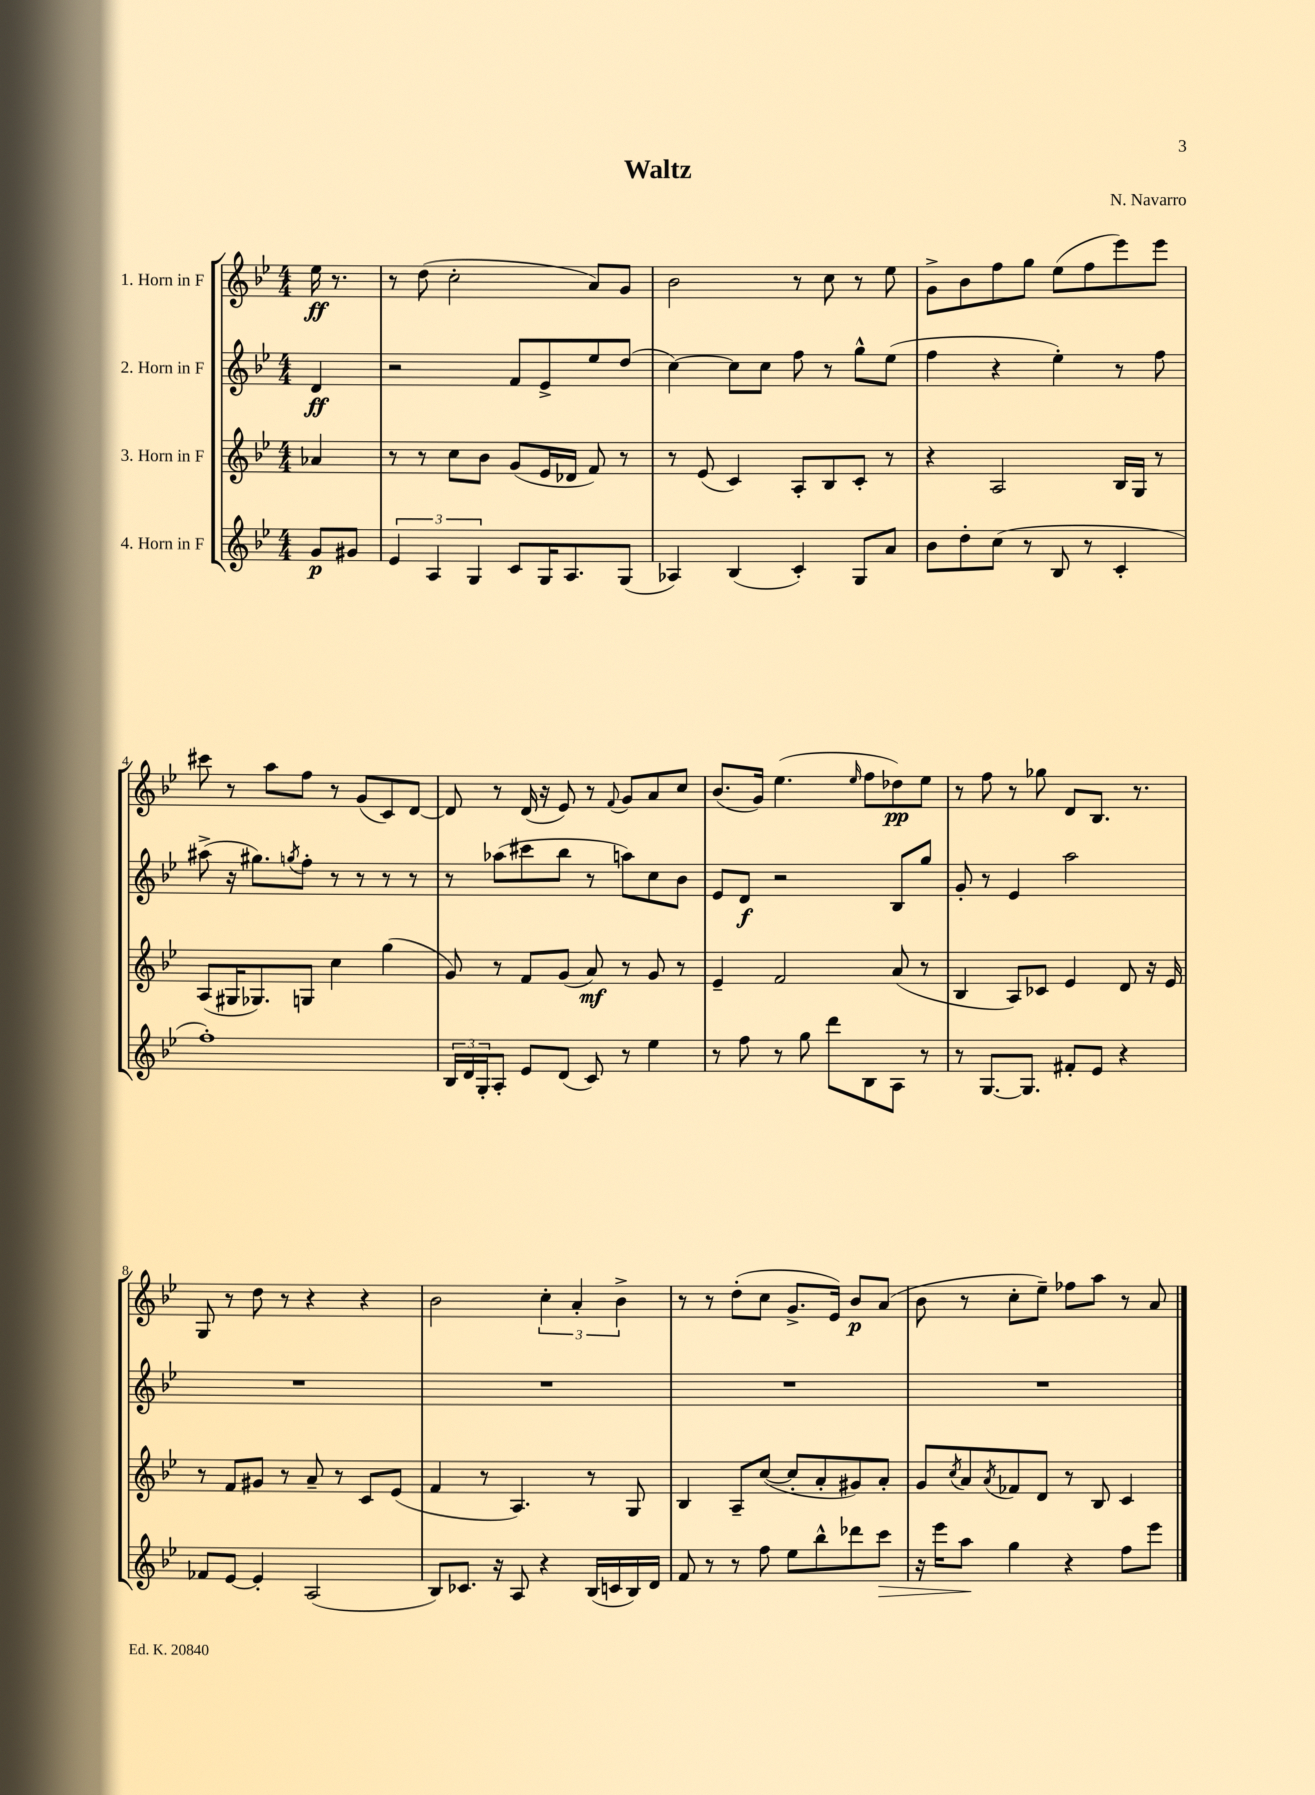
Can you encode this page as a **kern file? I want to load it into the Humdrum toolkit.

**kern	**kern	**kern	**kern
*staff4	*staff3	*staff2	*staff1
*clefG2	*clefG2	*clefG2	*clefG2
*k[b-e-]	*k[b-e-]	*k[b-e-]	*k[b-e-]
*M4/4	*M4/4	*M4/4	*M4/4
8g/L	4a-/	4d/	16ee-\
.	.	.	8.r
8g#/J	.	.	.
=	=	=	=
6e-/	8r	2r	8r
.	8r	.	(8dd\
6A/	.	.	.
.	8cc\L	.	2cc'\
6G/	.	.	.
.	8b-\J	.	.
8c/L	(8g/L	8f/L	.
16G/K	16e-/L	8e-^/	.
8.A/	16d-/JJ	.	.
.	8f/)	8ee-/	8a/L)
(8G/J	8r	(8dd/J	8g/J
=	=	=	=
4A-/)	8r	[4cc\)	2b-\
.	(8e-/	.	.
(4B-/	4c/)	8cc\]L	.
.	.	8cc\J	.
4c'/)	8A'/L	8ff\	8r
.	8B-/	8r	8cc\
8G/L	8c'/J	8gg^^\L	8r
8a/J	8r	(8ee-\J	8ee-\
=	=	=	=
8b-\L	4r	4ff\	8g^\L
8dd'\	.	.	8b-\
(8cc\J	2A/	4r	8ff\
8r	.	.	8gg\J
8B-/	.	4ee-'\)	(8ee-\L
8r	.	.	8ff\
4c'/	16B-/LL	8r	8eee-\)
.	16G/JJ	.	.
.	8r	8ff\	8eee-\J
=	=	=	=
1ff')	(8A/L	(8aa#^\	8ccc#\
.	16G#/K	16r	8r
.	8.G-/)	8.gg#\L)	.
.	.	.	8aa\L
.	.	8qgg/	.
.	8G/J	8ff'\J	8ff\J
.	4cc\	8r	8r
.	.	8r	(8g/L
.	(4gg\	8r	8c/)
.	.	8r	[8d/J
=	=	=	=
24B-/LL	8g/)	8r	8d/]
24d/	.	.	.
24G'/J	.	.	.
8A'/J	8r	(8aa-\L	8r
8e-/L	8f/L	8ccc#\	(16d/
.	.	.	16r
(8d/J	(8g/J	8bb-\J	8e-/)
8c/)	8a/)	8r	8r
.	.	.	8qqf/
8r	8r	8aa\L)	8g/L
4ee-\	8g/	8cc\	8a/
.	8r	8b-\J	8cc/J
=	=	=	=
8r	4e-~/	8e-/L	(8.b-/L
8ff\	.	8d/J	.
.	.	.	16g/Jk)
8r	2f/	2r	(4.ee-\
8gg\	.	.	.
8ddd\L	.	.	.
.	.	.	16qqee-/
8B-\	.	.	8ff\L
8A\J	(8a/	8B-/L	8dd-\)
8r	8r	8gg/J	8ee-\J
=	=	=	=
8r	4B-/	8g'/	8r
[8.G/L	.	8r	8ff\
.	8A/L)	4e-/	8r
8.G/]J	.	.	.
.	8c-/J	.	8gg-\
8f#'/L	4e-/	2aa\	8d/L
8e-/J	.	.	8.B-/J
4r	8d/	.	.
.	.	.	8.r
.	16r	.	.
.	16e-/	.	.
=	=	=	=
8f-/L	8r	1r	8G/
[8e-/J	8f/L	.	8r
4e-'/]	8g#/J	.	8dd\
.	8r	.	8r
(2A/	8a~/	.	4r
.	8r	.	.
.	8c/L	.	4r
.	(8e-/J	.	.
=	=	=	=
8B-/L)	4f/	1r	2b-\
8.c-/J	.	.	.
.	8r	.	.
16r	.	.	.
8A/	4.A/)	.	.
4r	.	.	6cc'\
.	.	.	6a'/
(16B-/LL	8r	.	.
16c/	.	.	.
.	.	.	6b-^\
16B-/)	8G/	.	.
16d/JJ	.	.	.
=	=	=	=
8f/	4B-/	1r	8r
8r	.	.	8r
8r	8A~/L	.	(8dd'\L
8ff\	([8cc/J	.	8cc\J
8ee-\L	8cc'/]L	.	8.g^/L
8bb-^^\	8a'/	.	.
.	.	.	16e-/Jk)
8ddd-\	8g#/)	.	8b-/L
8ccc\J	8a'/J	.	(8a/J
=	=	=	=
16r	8g/L	1r	8b-\
16eee-\LK	.	.	.
.	8qcc/	.	.
8aa\J	8a/	.	8r
.	8qa/	.	.
4gg\	8f-/	.	8cc'\L
.	8d/J	.	8ee-~\J)
4r	8r	.	8ff-\L
.	8B-/	.	8aa\J
8ff\L	4c/	.	8r
8eee-\J	.	.	8a/
==	==	==	==
*-	*-	*-	*-
